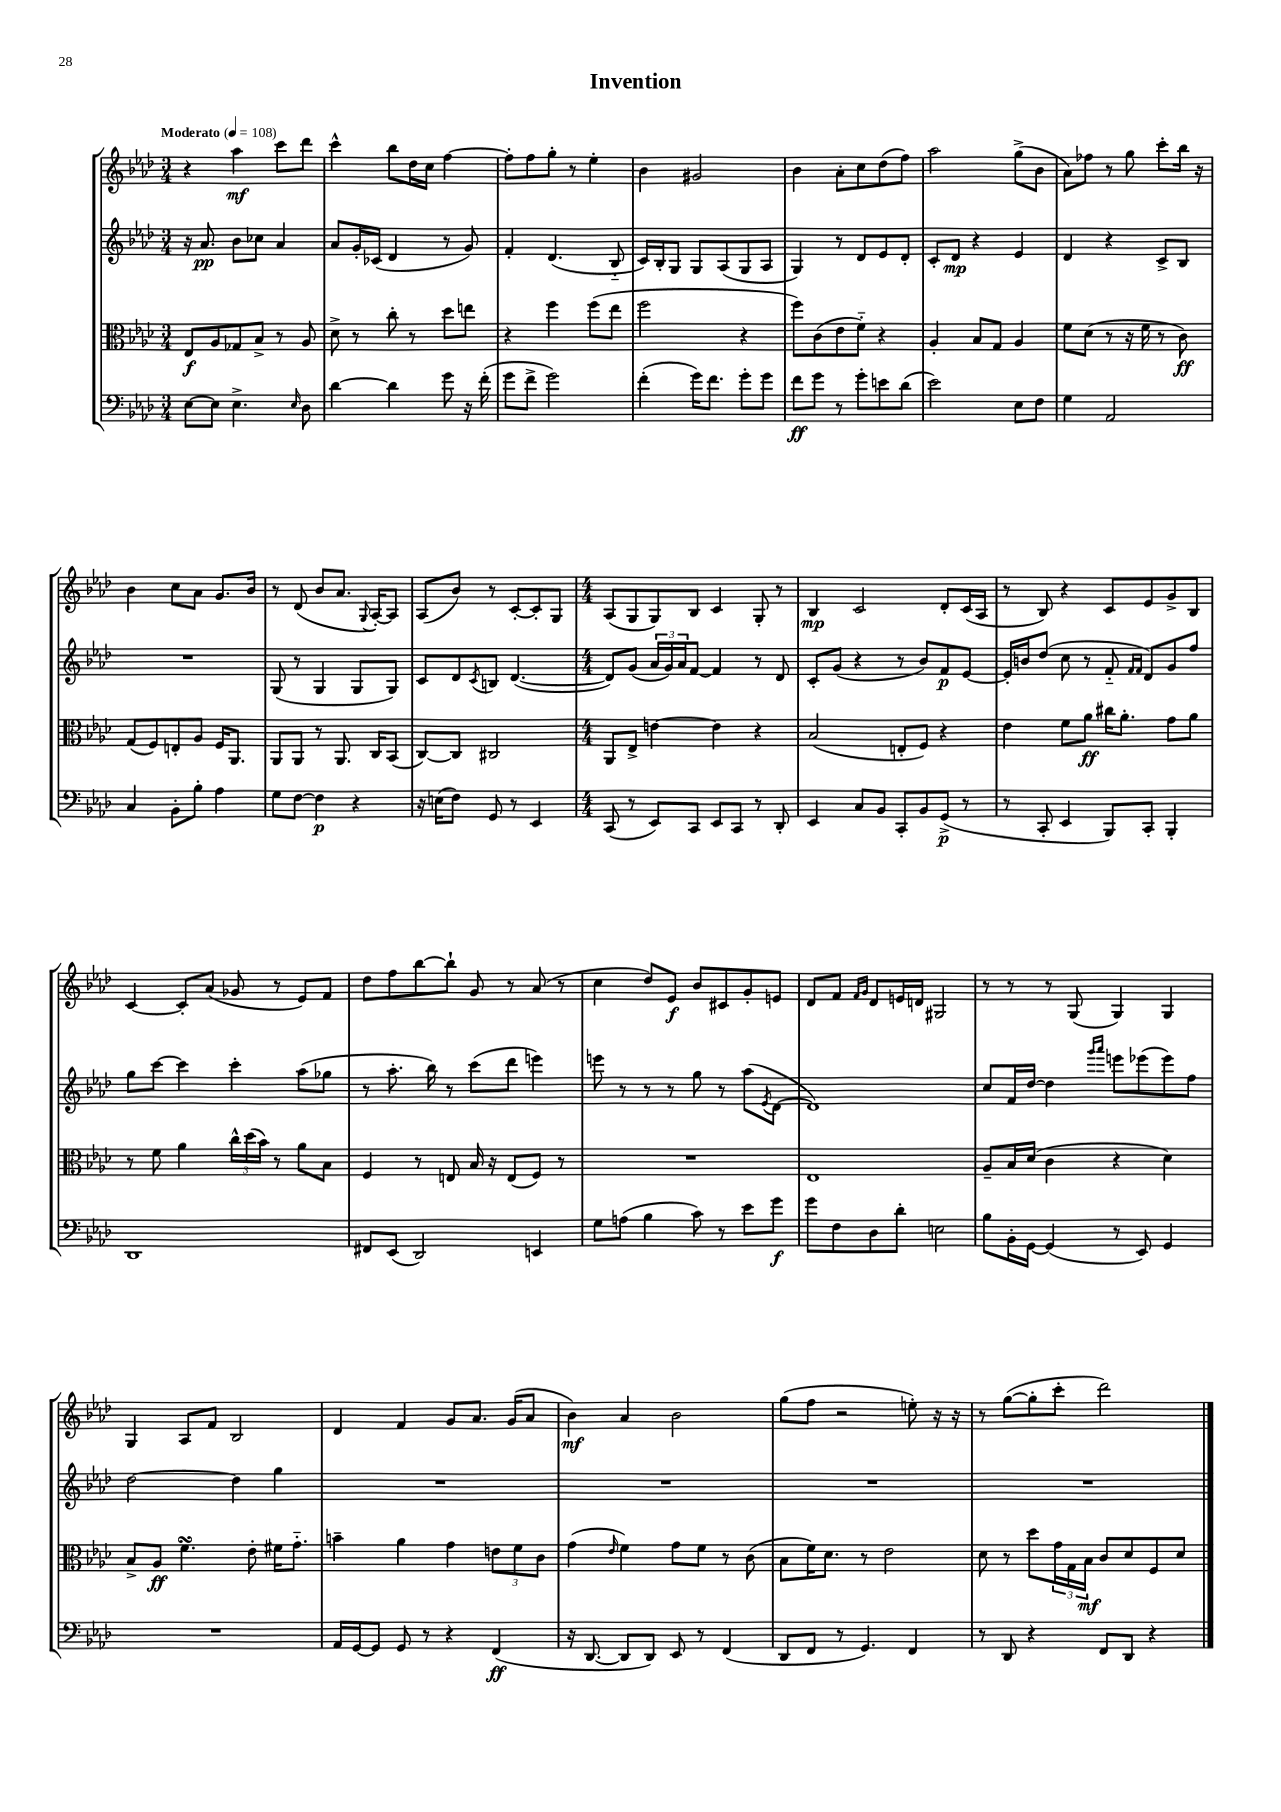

**kern	**kern	**kern	**kern
*staff4	*staff3	*staff2	*staff1
*clefF4	*clefC3	*clefG2	*clefG2
*k[b-e-a-d-]	*k[b-e-a-d-]	*k[b-e-a-d-]	*k[b-e-a-d-]
*M3/4	*M3/4	*M3/4	*M3/4
*MM108	*MM108	*MM108	*MM108
[8E-	8E-	16r	4r
.	.	8.a-	.
8E-]	8A-	.	.
4.E-^	8G-	8b-	4aa-
.	8B-^	8cc-	.
.	8r	4a-	8ccc
16qqE-	.	.	.
8D-	8A-	.	8ddd-
=	=	=	=
[4d-	8d-^	8a-	4ccc^^
.	8r	16g'	.
.	.	(16c-	.
4d-]	8cc'	4d-	8bb-
.	8r	.	16dd-
.	.	.	16cc
8g	8dd-	8r	[4ff
16r	8ee	8g)	.
(16f'	.	.	.
=	=	=	=
8g	4r	4f'	8ff']
8f^	.	.	8ff
2g)	4ff	(4.d-	8gg'
.	.	.	8r
.	(8ff	.	4ee-'
.	8ee-	8B-'~	.
=	=	=	=
(4f'	2ff	16c)	4b-
.	.	16B-'	.
.	.	8G	.
16g)	.	8G	2g#
8.f	.	.	.
.	.	(8A-	.
8g'	4r	8G	.
8g	.	8A-	.
=	=	=	=
8f	8ff)	4G)	4b-
8g	(8c	.	.
8r	8e-	8r	8a-'
8g'	8f'~)	8d-	8cc
8e	4r	8e-	(8dd-
(8d-	.	8d-'	8ff)
=	=	=	=
2e-)	4A-'	8c'	2aa-
.	.	8d-	.
.	8B-	4r	.
.	8G	.	.
8E-	4A-	4e-	(8gg^
8F	.	.	8b-
=	=	=	=
4G	8f	4d-	8a-)
.	(8d-	.	8ff-
2AA-	8r	4r	8r
.	16r	.	8gg
.	16f	.	.
.	8r	8c^	8ccc'
.	8c)	8B-	16bb-
.	.	.	16r
=	=	=	=
4C	(8G	2.r	4b-
.	8F)	.	.
8BB-'	8E'	.	8cc
8B-'	8A-	.	8a-
4A-	16F	.	8.g
.	8.AA-	.	.
.	.	.	16b-
=	=	=	=
8G	8AA-	(8G	8r
[8F	8AA-	8r	(8d-
4F]	8r	4G	8b-
.	8.AA-	.	8.a-
4r	.	8G	.
.	.	.	8qqG
.	16C	.	[16A-')
.	(8BB-	8G)	8A-]
=	=	=	=
16r	[8C)	8c	(8A-
(16E	.	.	.
8F)	8C]	8d-	8b-)
.	.	8qc	.
8GG	2C#	8B	8r
8r	.	([4.d-	[8c'
4EE-	.	.	8c']
.	.	.	8G
=	=	=	=
*M4/4	*M4/4	*M4/4	*M4/4
(8CC	8AA-	8d-])	(8A-
8r	8E-^	(8g	8G
8EE-)	[4e	24a-	8G)
.	.	24g)	.
.	.	24a-	.
8CC	.	[8f	8B-
8EE-	4e]	4f]	4c
8CC	.	.	.
8r	4r	8r	8G'
8DD-'	.	8d-	8r
=	=	=	=
4EE-	(2B-	8c'	4B-
.	.	(8g	.
8C	.	4r	2c
8BB-	.	.	.
8CC'	8E'	8r	.
8BB-	8F)	8b-)	.
(8GG^	4r	8f	8d-'
8r	.	[8e-	(16c
.	.	.	16A-
=	=	=	=
8r	4e-	16e-']	8r
.	.	16b	.
8CC'	.	(8dd-	8B-)
4EE-	8f	8cc	4r
.	8a-	8r	.
8BBB-)	16cc#	8f'~	8c
.	8.a-'	.	.
.	.	16qqf	.
.	.	16qqf	.
8CC'	.	8d-)	8e-
4BBB-'	8g	8g	8g^
.	8a-	8ff	8B-
=	=	=	=
1DD-	8r	8gg	[4c
.	8f	[8ccc	.
.	4a-	4ccc]	8c']
.	.	.	(8a-
.	24cc^^	4ccc'	8g-
.	(24dd-	.	.
.	24b-)	.	.
.	8r	.	8r
.	8a-	(8aa-	8e-)
.	8B-	8gg-	8f
=	=	=	=
8FF#	4F	8r	8dd-
(8EE-	.	8.aa-'	8ff
2DD-)	8r	.	[8bb-
.	.	16bb-)	.
.	8E	8r	8bb-`]
.	16B-	(8ccc	8g
.	16r	.	.
.	(8E	8ddd-	8r
4EE	8F)	4eee)	(8a-
.	8r	.	8r
=	=	=	=
8G	1r	8eee	4cc
(8A	.	8r	.
4B-	.	8r	8dd-)
.	.	8r	8e-
8c)	.	8gg	8b-
8r	.	8r	8c#
8e-	.	(8aa-	8g'
.	.	8qe-	.
8g	.	[8d-	8e
=	=	=	=
8g	1E-	1d-])	8d-
8F	.	.	8f
.	.	.	16qqf
.	.	.	16qqg
8D-	.	.	8d-
8d-'	.	.	16e
.	.	.	16d
2E	.	.	2G#
=	=	=	=
8B-	8A-~	8cc	8r
16BB-'	16B-	16f	8r
[16GG	(16d-	[16dd-	.
(4GG]	4c	4dd-]	8r
.	.	.	(8G
.	.	16qqggg	.
.	.	16qqaaa-	.
8r	4r	8eee	4G)
8EE-)	.	(8eee-	.
4GG	4d-)	8eee-)	4G
.	.	8ff	.
=	=	=	=
1r	8B-^	[2dd-	4G
.	8A-	.	.
.	4.f	.	8A-
.	.	.	8f
.	.	4dd-]	2B-
.	8e-'	.	.
.	16f#	4gg	.
.	8.g'~	.	.
=	=	=	=
16AA-	4b~	1r	4d-
[16GG	.	.	.
8GG]	.	.	.
8GG	4a-	.	4f
8r	.	.	.
4r	4g	.	8g
.	.	.	8.a-
(4FF	12e	.	.
.	.	.	(16g
.	12f	.	.
.	.	.	8a-
.	12c	.	.
=	=	=	=
16r	(4g	1r	4b-)
[8.DD-	.	.	.
.	16qqe-	.	.
8DD-]	4f)	.	4a-
8DD-)	.	.	.
8EE-	8g	.	2b-
8r	8f	.	.
(4FF	8r	.	.
.	(8c	.	.
=	=	=	=
8DD-	8B-	1r	(8gg
8FF	16f)	.	8ff
.	8.d-	.	.
8r	.	.	2r
4.GG)	8r	.	.
.	2e-	.	.
4FF	.	.	8ee')
.	.	.	16r
.	.	.	16r
=	=	=	=
8r	8d-	1r	8r
8DD-	8r	.	([8gg
4r	8dd-	.	8gg']
.	24g	.	8ccc'
.	24G	.	.
.	24B-	.	.
8FF	8c	.	2ddd-)
8DD-	8d-	.	.
4r	8F	.	.
.	8d-	.	.
==	==	==	==
*-	*-	*-	*-
